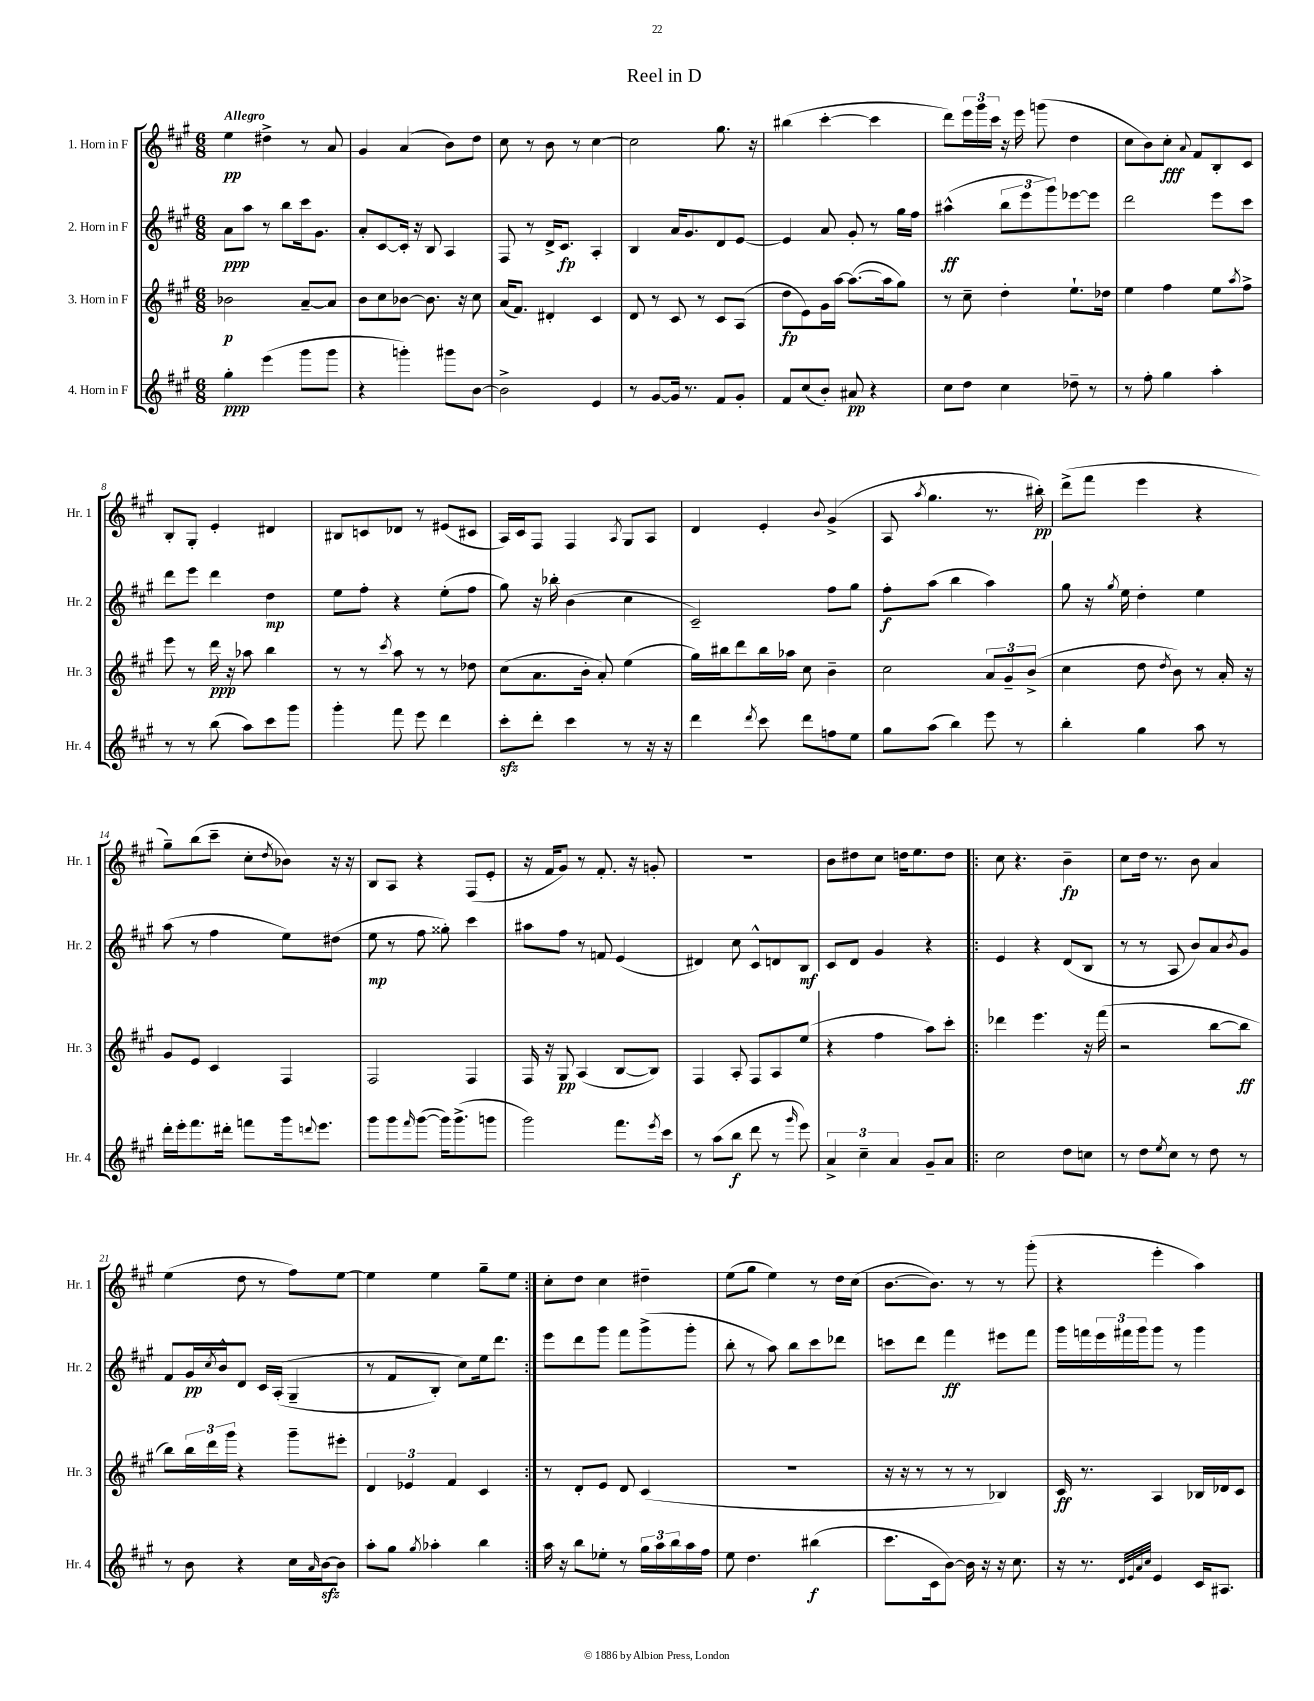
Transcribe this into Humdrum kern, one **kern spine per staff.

**kern	**kern	**kern	**kern
*staff4	*staff3	*staff2	*staff1
*clefG2	*clefG2	*clefG2	*clefG2
*k[f#c#g#]	*k[f#c#g#]	*k[f#c#g#]	*k[f#c#g#]
*M6/8	*M6/8	*M6/8	*M6/8
4gg#'	2b-	8a	4ee
.	.	8aa	.
(4eee	.	8r	4dd#^
.	.	8bb	.
8ggg#	[8a~	16ccc#	8r
.	.	8.g#	.
8ggg#	8a]	.	8a
=	=	=	=
4r	8b	8a'	4g#
.	8cc#	[8c#	.
4ggg')	[8b-	16c#']	(4a
.	.	16r	.
.	8.b-]	8B	.
8ggg#	.	4A	8b)
.	16r	.	.
[8b	8cc#	.	8dd
=	=	=	=
2b^]	(16a	8F#	8cc#
.	8.f#)	.	.
.	.	8r	8r
.	4d#'	16d^	8b
.	.	8.c#	.
.	.	.	8r
4e	4c#	4A'	[4cc#
=	=	=	=
8r	8d	4B	2cc#]
[8g#	8r	.	.
16g#]	8c#	16a	.
8.r	.	8.g#	.
.	8r	.	.
8f#	8c#	8d	8.gg#
8g#'	(8A	[8e	.
.	.	.	16r
=	=	=	=
8f#	8dd	4e]	(4bb#
(8cc#	8e)	.	.
8b')	16g#	8a	[4ccc#'
.	[16aa	.	.
8a#	(8.aa_	8g#'	.
4r	.	8r	4ccc#]
.	16aa]	.	.
.	8gg#)	16gg#	.
.	.	16ff#	.
=	=	=	=
8cc#	8r	(4aa#^^	8ddd)
8dd	8cc#~	.	24eee
.	.	.	24ggg#
.	.	.	24ccc#
4cc#	4dd'	12bb	16r
.	.	.	16eee
.	.	12eee	.
.	.	.	(8ggg
.	.	12ggg#)	.
8dd-~	8.ee`	[8eee-	4dd
8r	.	8eee-]	.
.	16dd-	.	.
=	=	=	=
8r	4ee	2ddd	8cc#
8ff#'	.	.	8b)
4gg#	4ff#	.	8cc#'
.	.	.	8qqa
.	.	.	8f#
4aa'	8ee	8eee	8B'
.	8qaa	.	.
.	8ff#^	8ccc#	8c#
=	=	=	=
8r	8eee	8ddd	8B'
8r	8r	8eee	8G#'
(8bb	16ddd	4ddd	4e'
.	16r	.	.
8aa)	8aa-	.	.
8ccc#	4bb	4dd	4d#
8ggg#	.	.	.
=	=	=	=
4ggg#'	8r	8ee	8B#
.	8r	8ff#'	8c
.	8qccc#	.	.
8fff#	8aa	4r	8d-
8eee	8r	.	8r
4ddd	8r	(8ee'	(8e#
.	8dd-	8ff#	8c#
=	=	=	=
8ccc#'	(8cc#	8gg#)	16A)
.	.	.	16c#
8ddd'	8.a	16r	8F#
.	.	16bb-'	.
4ccc#	.	(4b	4F#
.	16b'	.	.
.	8a')	.	.
.	.	.	8qA
8r	(4ee	4cc#	8G#
16r	.	.	8A
16r	.	.	.
=	=	=	=
4ddd	16gg#)	2c#~)	4d
.	16bb#	.	.
.	8ddd	.	.
8qddd	.	.	.
8ccc#	16bb#	.	4e'
.	16aa-	.	.
8ddd	8cc#	.	.
.	.	.	8qqb
8ff	4b~	8ff#	(4g#^
8ee	.	8gg#	.
=	=	=	=
8gg#	2cc#	8ff#'	8A
.	.	.	8qaa
(8aa	.	(8aa	4.gg#
4bb)	.	4bb	.
8eee	12a	4aa)	8.r
.	12g#~	.	.
8r	.	.	.
.	(12b^	.	.
.	.	.	16bb#')
=	=	=	=
4bb'	4cc#	8gg#	(8ddd^
.	.	16r	8fff#
.	.	8qgg#	.
.	.	16ee	.
4gg#	8dd	4dd'	4eee
.	8qdd	.	.
.	8b)	.	.
8aa	8r	4ee	4r
8r	16a'	.	.
.	16r	.	.
=	=	=	=
16ddd'	8g#	(8aa	8gg#~)
16eee'	.	.	.
8.fff#	8e	8r	(8bb
.	4c#	4ff#	8ccc#~
16ddd#'	.	.	.
8fff	.	.	8cc#'
.	.	.	8qdd
16ggg#	4F#	8ee)	8b-)
8qqddd	.	.	.
8.eee	.	.	.
.	.	(8dd#	16r
.	.	.	16r
=	=	=	=
8ggg#	2F#	8ee	8B
8ggg#	.	8r	8A
16qqfff#	.	.	.
([8ggg#	.	8ff#	4r
16ggg#])	.	8gg##')	.
(8.ggg#^	.	.	.
.	4F#	4ccc#	(8F#
8ggg	.	.	8e'
=	=	=	=
2ggg#)	16F#	8aa#	16r
.	16r	.	16f#
.	8G#	8ff#	8g#)
.	(4A	8r	8r
.	.	8f	8.f#'
8.fff#	[8B	(4e	.
.	.	.	16r
.	8B])	.	8g'
8qeee	.	.	.
16ccc#	.	.	.
=	=	=	=
8r	4F#	4d#)	2.r
(8aa	.	.	.
8bb	8A'	8cc#	.
8ddd	8F#	8c#^^	.
8r	8A	8d	.
16qqggg#	.	.	.
8eee)	(8ee	8B	.
=	=	=	=
6a^	4r	8c#	8b
.	.	8d	8dd#
6cc#~	.	.	.
.	4ff#	4g#	8cc#
6a	.	.	.
.	.	.	16dd
.	.	.	8.ee
8g#~	8aa)	4r	.
8a	8ccc#'	.	8dd
=!|:	=!|:	=!|:	=!|:
2cc#	4ddd-	4e	8cc#
.	.	.	4.r
.	4.eee	4r	.
8dd	.	(8d	4b~
8cc	16r	8B	.
.	(16fff#	.	.
=	=	=	=
8r	2r	8r	8cc#
8dd	.	8r	16dd
.	.	.	8.r
8qee	.	.	.
8cc#	.	8A	.
8r	.	8b)	8b
8dd	[8bb	8a	4a
.	.	8qb	.
8r	8bb]	8g#	.
=	=	=	=
8r	8bb)	8f#	(4ee
8b	24bb	16g#	.
.	24ddd	.	.
.	.	8qcc#	.
.	.	16b^^	.
.	24ggg#	.	.
4r	4r	8d	8dd
.	.	16c#	8r
.	.	&((16A'	.
16cc#	8ggg#~	4G#~	8ff#)
16qqa	.	.	.
[16b	.	.	.
8b]	8eee#'	.	[8ee
=	=	=	=
8aa'	6d	8r	4ee]
8gg#	.	8f#	.
.	6e-	.	.
8qgg#	.	.	.
4aa-'	.	8B')	4ee
.	6f#	.	.
.	.	8cc#&)	.
4bb	4c#	16ee	8gg#~
.	.	8.ddd	.
.	.	.	8ee
=:|!	=:|!	=:|!	=:|!
16aa	8r	8eee	8cc#'
16r	.	.	.
8bb	8d'	8ddd	8dd
8ee-'	8e	8ggg#	4cc#
8r	8d	8fff#	.
24gg#	(4c#	(8ggg#^	4dd#~
24aa	.	.	.
24bb	.	.	.
16aa	.	8ggg#'	.
16ff#	.	.	.
=	=	=	=
8ee	2.r	8bb'	(8ee
4.dd	.	8r	8gg#
.	.	8aa)	4ee)
.	.	8bb	.
(4bb#	.	8ccc#	8r
.	.	8ddd-	16dd
.	.	.	(16cc#
=	=	=	=
8.ccc#	16r	8ccc	[8.b
.	16r	.	.
.	8r	8ddd	.
16c#	.	.	8.b])
[8b)	8r	4fff#	.
16b]	8r	.	8r
16r	.	.	.
16r	4B-)	8eee#	8r
8.cc#	.	.	.
.	.	8fff#	(8ggg#'
=	=	=	=
16r	16c#	16ggg#	4r
8.r	8.r	16fff	.
.	.	24eee	.
.	.	24fff#	.
.	.	24ggg#	.
32qqd	.	.	.
32qqe	.	.	.
32qqa	.	.	.
32qqcc#	.	.	.
4e	4A	8ggg#	4eee'
.	.	8r	.
16c#	16B-	4ggg#	4aa)
8.A#	16d-	.	.
.	8c#	.	.
==	==	==	==
*-	*-	*-	*-
